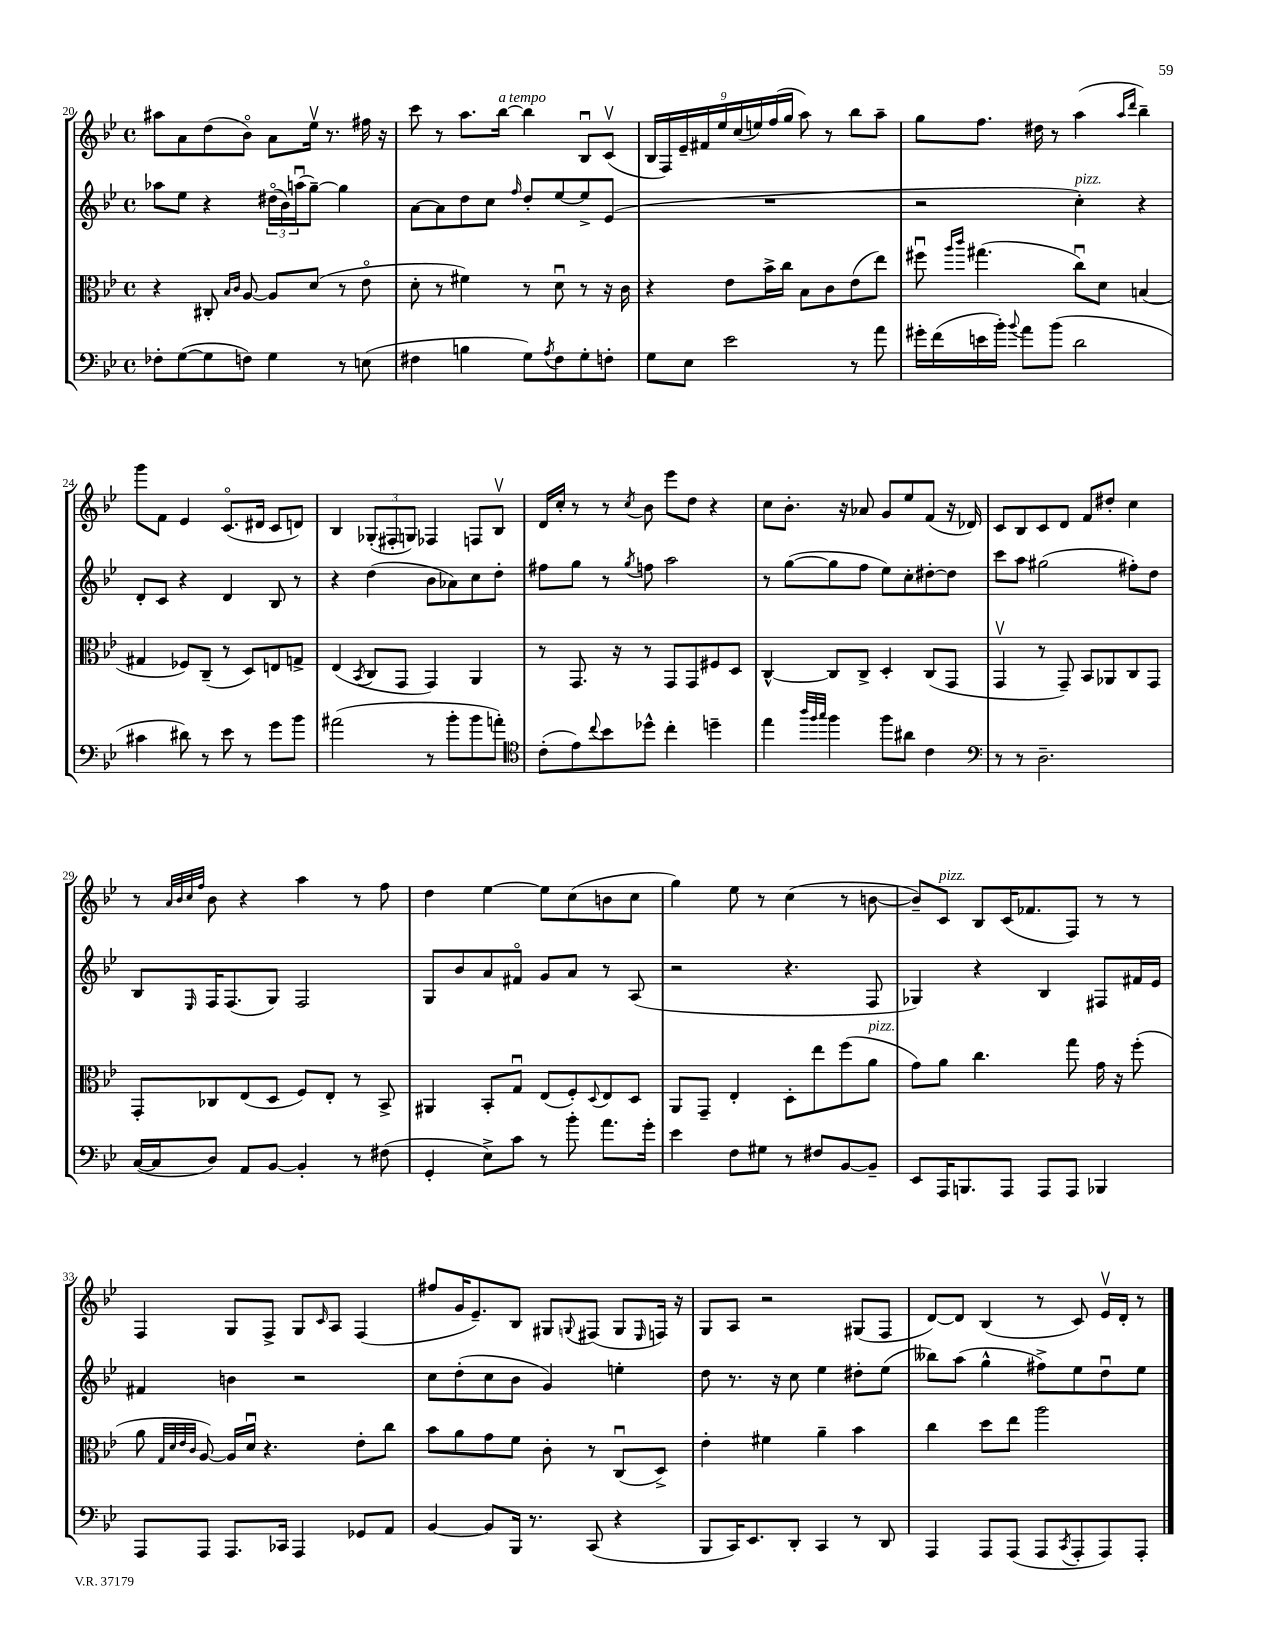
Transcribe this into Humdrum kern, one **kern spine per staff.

**kern	**kern	**kern	**kern
*staff4	*staff3	*staff2	*staff1
*clefF4	*clefC3	*clefG2	*clefG2
*k[b-e-]	*k[b-e-]	*k[b-e-]	*k[b-e-]
*M4/4	*M4/4	*M4/4	*M4/4
*met(c)	*met(c)	*met(c)	*met(c)
8F-'	4r	8aa-	8aa#
([8G	.	8ee-	8a
8G]	8C#'	4r	(8dd
.	16qqB-	.	.
.	16qqc	.	.
8F)	[8A	.	8b-o)
4G	8A]	(24dd#o	8a
.	.	24b-)	.
.	.	(24aau	.
.	(8d	[8gg~)	16ee-v
.	.	.	8.r
8r	8r	4gg]	.
(8E	8e-o	.	16ff#
.	.	.	16r
=	=	=	=
4F#	8d'	[8a	8ccc
.	8r	8a]	8r
4B	4f#)	8dd	8.aa
.	.	8cc	.
.	.	.	[16bb-
.	.	16qqff	.
8G)	8r	8dd'	4bb-]
8qA	.	.	.
8F#	8du	[8ee-	.
8G'	8r	8ee-^]	8B-u
8F'	16r	(8e-	(8cv
.	16c	.	.
=	=	=	=
8G	4r	1r	18B-
.	.	.	18F)
.	.	.	18e-~
8E-	.	.	.
.	.	.	18f#
.	.	.	18ee-
2e-	8e-	.	.
.	.	.	(18cc
.	.	.	18ee)
.	16b-^	.	.
.	.	.	(18ff
.	16cc	.	.
.	.	.	18gg
.	8B-	.	8aa)
.	8c	.	8r
8r	(8e-	.	8bb-
8a	8ee-)	.	8aa~
=	=	=	=
16g#'	8ff#u	2r	8gg
(16f	.	.	.
.	16qqaa	.	.
.	16qqccc	.	.
16e	(4.gg#	.	8.ff
16b-')	.	.	.
8qqb-	.	.	.
8a	.	.	.
.	.	.	16dd#
(8b-	.	.	8r
2d	8ccu)	4cc')	(4aa
.	8d	.	.
.	.	.	16qqaa
.	.	.	16qqddd
.	(4B	4r	4bb-~)
=	=	=	=
4c#	4G#	8d'	8ggg
.	.	8c	8f
8d#)	8F-)	4r	4e-
8r	(8C~	.	.
8e-	8r	4d	(8.co
8r	8D)	.	.
.	.	.	16d#
8g	8E	8B-	8c
8b-	8G^	8r	8d)
=	=	=	=
(2a#	(4E-	4r	4B-
.	8qBB-	.	.
.	8C	(4dd	(12G-'
.	.	.	12F#'
.	8GG	.	.
.	.	.	12G)
8r	4GG)	8b-	4F-
8b-'	.	8a-)	.
8b-	4AA	8cc	8F
8a')	.	8dd'	8B-v
=	=	=	=
*clefC4	*	*	*
(8c'	8r	8ff#	16d
.	.	.	16cc'
8e-)	8.GG	8gg	8r
8qqcc	.	.	.
8b-	.	8r	8r
.	16r	.	.
.	.	8qgg	8qcc
8dd-^^	8r	8ff	8b-
4cc'	8GG	2aa	8eee-
.	8GG	.	8dd
4dd~	8F#	.	4r
.	8D	.	.
=	=	=	=
4ee-	[4C^^	8r	8cc
.	.	([8gg	8.b-'
32qqaa	.	.	.
32qqff	.	.	.
32qqgg	.	.	.
4ff	8C]	8gg]	.
.	.	.	16r
.	8C^	8ff	8a-
8ff	4D'	8ee-)	8g
8a#	.	8cc'	8ee-
4c	(8C	[8dd#'	(8f
.	8GG	8dd#]	16r
.	.	.	16d-)
=	=	=	=
*clefF4	*	*	*
8r	4GGv	8ccc	8c
8r	.	8aa	8B-
2.D~	8r	(2gg#	8c
.	8GG~)	.	8d
.	8BB-	.	8f
.	8AA-	.	8dd#'
.	8C	8ff#')	4cc
.	8GG	8dd	.
=	=	=	=
([16C	8GG'	8B-	8r
16C]	.	.	.
.	.	.	32qqa
.	.	.	32qqb-
.	.	.	32qqcc
.	.	16qqE-	32qqff
8D)	8C-	16F	8b-
.	.	(8.F	.
8AA	(8E-	.	4r
[8BB-	8D	8G)	.
4BB-']	8F)	2F	4aa
.	8E-'	.	.
8r	8r	.	8r
(8F#	8BB-^	.	8ff
=	=	=	=
4GG'	4AA#	8G	4dd
.	.	8b-	.
8E-^)	8BB-'	8a	[4ee-
8c	8Gu	8f#o	.
8r	(8E-	8g	8ee-]
8b-'	8F')	8a	(8cc
.	8qqD	.	.
8.a	8E-	8r	8b
.	8D	(8A	8cc
16g'	.	.	.
=	=	=	=
4e-	8AA	2r	4gg)
.	8GG~	.	.
8F	4E-'	.	8ee-
8G#	.	.	8r
8r	8D'	4.r	(4cc
8F#	8ee-	.	.
[8BB-	(8ff	.	8r
8BB-~]	8a	8F	[8b
=	=	=	=
8EE-	8g)	4G-)	8b~])
16AAA	8a	.	8c
8.BBB	.	.	.
.	4.cc	4r	8B-
8AAA	.	.	(16c
.	.	.	8.f-
8AAA	.	4B-	.
8AAA	8gg	.	8F)
4BBB-	16g	8F#	8r
.	16r	.	.
.	(8ff'	16f#	8r
.	.	16e-	.
=	=	=	=
8AAA	8a	4f#	4F
.	32qqG	.	.
.	32qqd	.	.
.	32qqe-	.	.
.	32qqc	.	.
8AAA	[8A)	.	.
8.AAA	16A]	4b	8G
.	16du	.	.
.	4.r	.	8F^
16CC-	.	.	.
4AAA	.	2r	8G
.	.	.	16qqc
.	.	.	8A
8GG-	8e-'	.	(4F
8AA	8cc	.	.
=	=	=	=
[4BB-	8b-	8cc	8ff#
.	8a	(8dd'	16g
.	.	.	8.e-~)
8BB-]	8g	8cc	.
16BBB-	8f	8b-	8B-
8.r	.	.	.
.	8c'	4g)	8G#
.	.	.	8qqG
(8CC	8r	.	(8F#
4r	(8Cu	4ee'	8G
.	.	.	16qqE-
.	8D^)	.	16F)
.	.	.	16r
=	=	=	=
8BBB-	4e-'	8dd	8G
16CC)	.	8.r	8A
8.EE-	.	.	.
.	4f#	.	2r
.	.	16r	.
8DD'	.	8cc	.
4CC	4a~	4ee-	.
8r	4b-	8dd#'	(8G#
8DD	.	(8ee-	8F
=	=	=	=
4AAA	4cc	8bb--)	[8d)
.	.	(8aa	8d]
8AAA	8dd	4gg^^	(4B-
(8AAA	8ee-	.	.
8AAA	2aa	8ff#^)	8r
8qCC	.	.	.
8AAA'	.	8ee-	8c)
8AAA)	.	8ddu	16e-v
.	.	.	16d'
8AAA'	.	8ee-	8r
==	==	==	==
*-	*-	*-	*-
